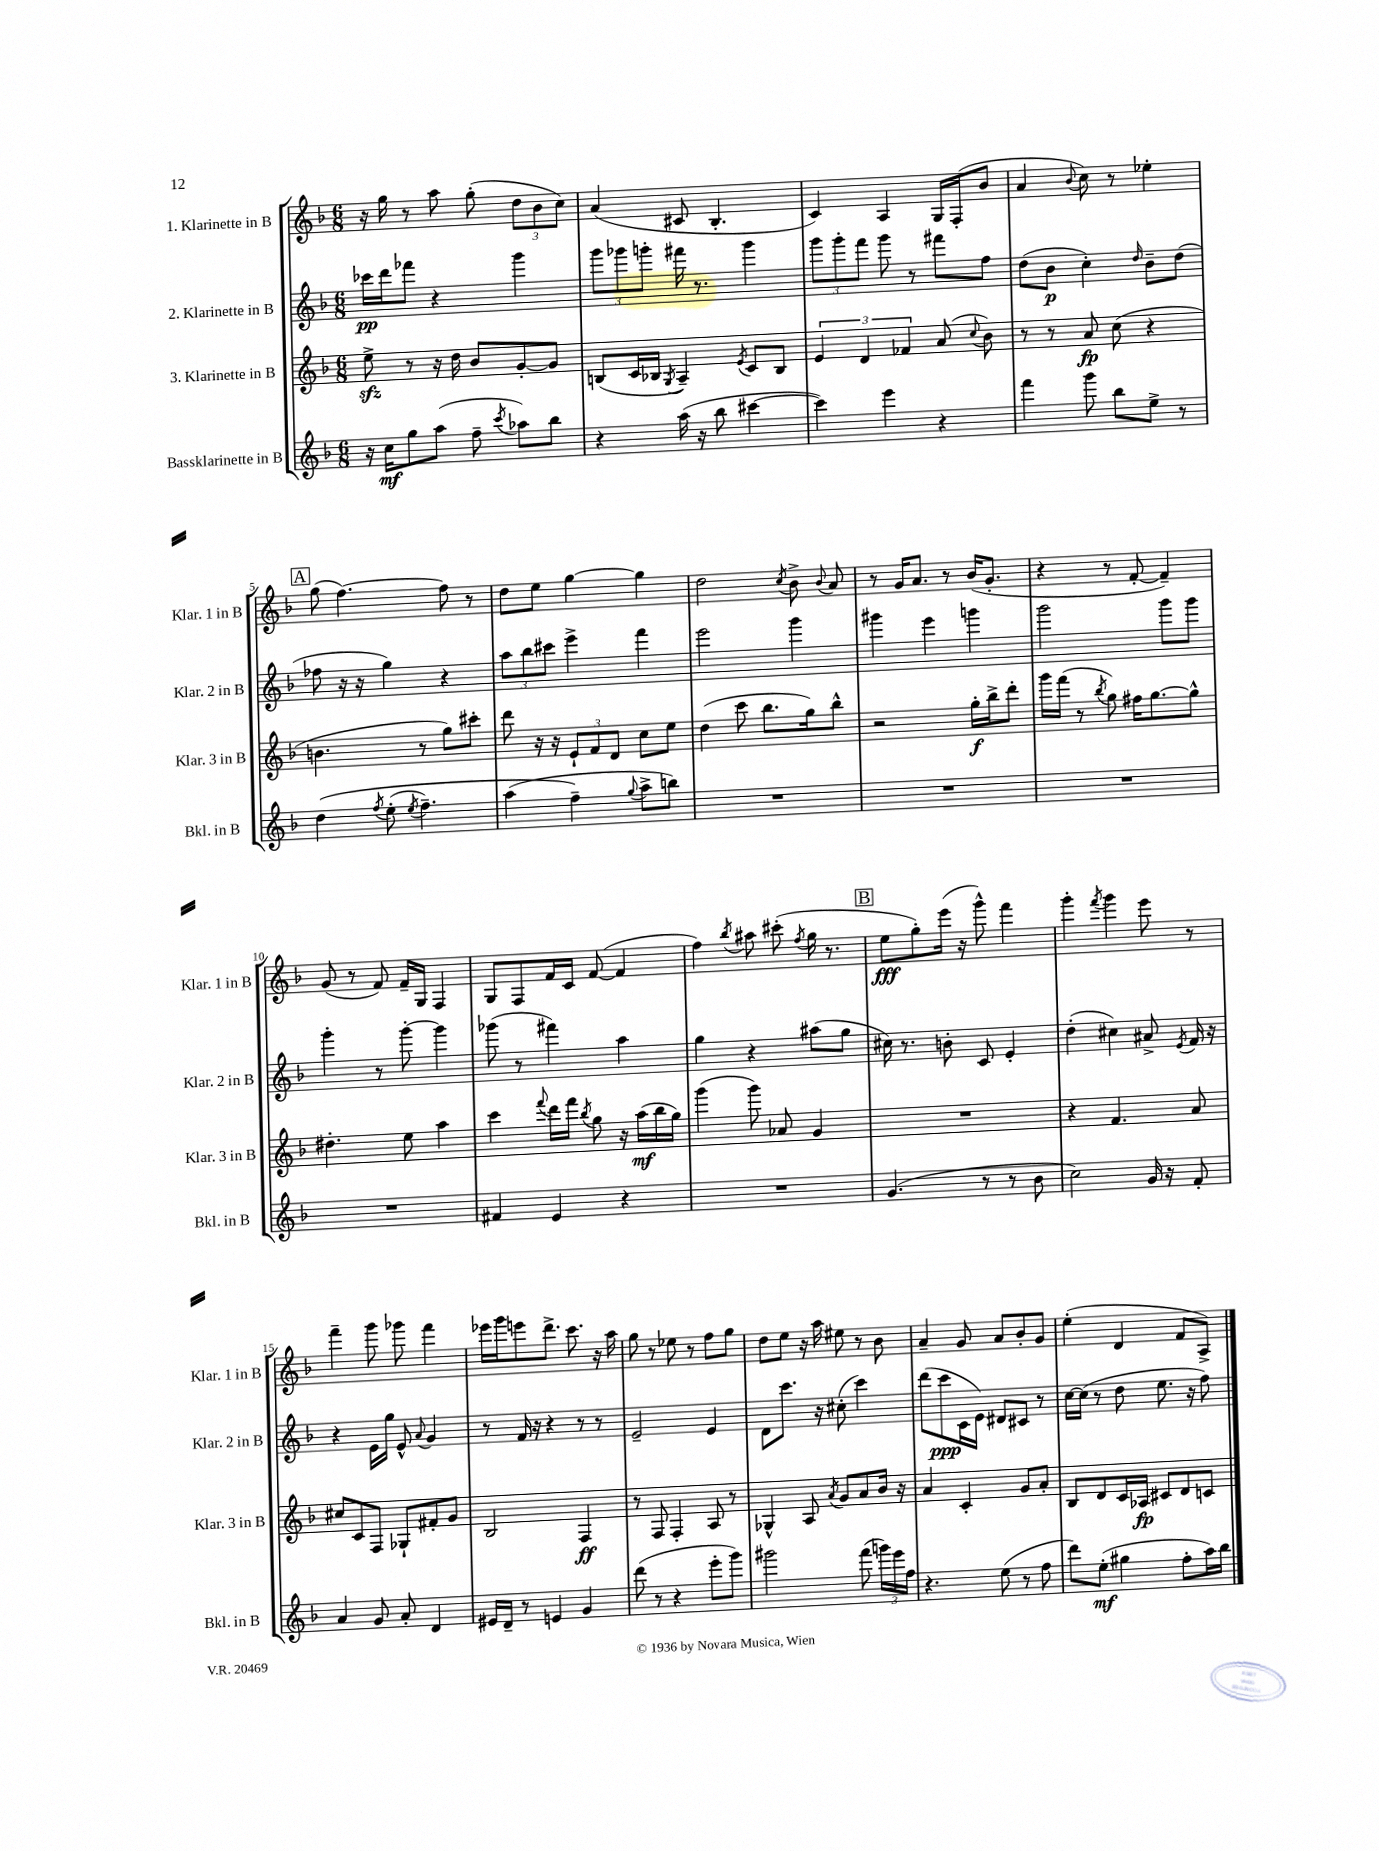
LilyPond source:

<<
\new StaffGroup <<
\new Staff = "s0" \with { instrumentName = "1. Klarinette in B" shortInstrumentName = "Klar. 1 in B" } {
    \clef treble \key f \major \numericTimeSignature \time 6/8
    \autoBeamOff r16 g''16 r8 a''8 g''8-.( \tuplet 3/2 { d''8[ bes'8 c''8]) } |
    a'4( cis'8 bes4.-. |
    c'4) a4 g16[ f16-.( bes'8] |
    a'4 \appoggiatura { bes'8 } c''8) r8 ees''4-. |
    \mark \markup { \box "A" } g''8( f''4.~) f''8 r8 |
    d''8[ e''8] g''4~ g''4 |
    d''2 \acciaccatura { c''8 } bes'8-> \appoggiatura { bes'8 } a'8 |
    r8 g'16[ a'8.] r8 bes'16[( g'8.]-. |
    r4 r8 f'8~-. f'4--) |
    g'8( r8 f'8) f'16[-- g16] f4 |
    g8[ f8 f'16 c'16] f'8~( f'4 |
    f''4) \acciaccatura { bes''8 } ais''8 cis'''8-.( \acciaccatura { f''8 } g''16 r8. |
    \mark \markup { \box "B" } e''8[\fff g''8-.) e'''16]( r16 g'''8-^) f'''4 |
    g'''4-. \acciaccatura { f'''8 } g'''4 e'''8 r8 |
    f'''4-- g'''8 ges'''8 f'''4 |
    ees'''16[ g'''16 e'''8 d'''8.]-> c'''8. r16 a''16 |
    g''8 r8 ees''8 r8 f''8[ g''8] |
    d''8[ e''8] r16 a''16 eis''8 r8 bes'8 |
    a'4-- g'8 a'8[ bes'8-. g'8] |
    e''4-.( d'4 f'8[ a8]->) \bar "|." |
}
\new Staff = "s1" \with { instrumentName = "2. Klarinette in B" shortInstrumentName = "Klar. 2 in B" } {
    \clef treble \key f \major \numericTimeSignature \time 6/8
    \autoBeamOff ces'''16[\pp d'''16 fes'''8] r4 g'''4 |
    \tuplet 3/2 { g'''8[ ges'''8 g'''8]-. } fis'''16 r8. g'''4 |
    \tuplet 3/2 { g'''8[ g'''8-. f'''8] } g'''8 r8 fis'''8[ f''8] |
    d''8[( bes'8]\p c''4-.) \grace { d''16 } bes'8[-- d''8]( |
    \mark \markup { \box "A" } fes''8 r16 r16 g''4) r4 |
    \tuplet 3/2 { a''8[ bes''8 cis'''8] } e'''4-> f'''4 |
    e'''2 g'''4 |
    gis'''4 e'''4 g'''4 |
    g'''2 g'''8[ g'''8] |
    g'''4-. r8 g'''8~-. g'''4 |
    ges'''8( r8 fis'''4) a''4 |
    g''4 r4 ais''8[( g''8] |
    \mark \markup { \box "B" } cis''16) r8. b'8-. c'8 e'4-. |
    d''4-.( cis''4) ais'8-> \acciaccatura { e'8 } f'16 r16 |
    r4 e'16[ g''16] e'8-^ \appoggiatura { a'8 } g'4 |
    r8 f'16 r16 r4 r8 r8 |
    e'2-- e'4 |
    d'8[ c'''8.] r16 cis''8-.( c'''4) |
    d'''8[( c'''8\ppp c'16 e'16]) dis'8[ cis'8] r8 |
    c''16[~ c''16]( r8 d''8 e''8. r16 f''8) \bar "|." |
}
\new Staff = "s2" \with { instrumentName = "3. Klarinette in B" shortInstrumentName = "Klar. 3 in B" } {
    \clef treble \key f \major \numericTimeSignature \time 6/8
    \autoBeamOff e''8->\sfz r8 r16 d''16 bes'8[ g'8~-. g'8] |
    b8[( c'16 bes16] \acciaccatura { g8 } a4--) \acciaccatura { e'8 } c'8[ bes8] |
    \tuplet 3/2 { e'4 d'4 fes'4 } a'8( \appoggiatura { c''8 } bes'8) |
    r8 r8 a'8\fp c''8( r4 |
    \mark \markup { \box "A" } b'4. r8 g''8[) cis'''8]-. |
    d'''8 r16 r16 \tuplet 3/2 { e'8[-! f'8 d'8] } c''8[ e''8] |
    d''4( c'''8 bes''8.[ g''16) bes''8]-^ |
    r2 g''16[-.\f bes''16-> d'''8]-. |
    g'''16[ f'''16]( r8 \acciaccatura { bes''8 } g''8) fis''16[ g''8.~ g''8]-^ |
    dis''4.-. e''8 a''4 |
    c'''4 \appoggiatura { f'''8 } d'''16[ f'''16] \acciaccatura { bes''8 } g''8 r16 a''16[\mf( bes''16 g''16]) |
    g'''4( g'''8) aes'8 g'4 |
    \mark \markup { \box "B" } R2. |
    r4 f'4. a'8 |
    cis''8[ c'8 f8] ges8[-! fis'8-. g'8] |
    bes2 f4\ff |
    r8 f8 f4-. a8 r8 |
    ges4-^ a8 \acciaccatura { a'8 } g'8[ a'8 bes'16] r16 |
    a'4 c'4-. g'8[ a'8]-. |
    bes8[ d'8 c'16 aes16]\fp cis'8[ d'8 c'8] \bar "|." |
}
\new Staff = "s3" \with { instrumentName = "Bassklarinette in B" shortInstrumentName = "Bkl. in B" } {
    \clef treble \key f \major \numericTimeSignature \time 6/8
    \autoBeamOff r16 c''16[\mf g''8 a''8]( f''8-- \acciaccatura { c'''8 } aes''8[) bes''8] |
    r4 a''16( r16 bes''8 cis'''4~ |
    cis'''4) e'''4 r4 |
    f'''4 g'''8 bes''8[ e''8]-> r8 |
    \mark \markup { \box "A" } d''4\( \acciaccatura { f''8 } e''8-.( \acciaccatura { e''8 } f''4.--) |
    a''4( f''4--\) \appoggiatura { g''8 } a''8[-> b''8]) |
    R2. |
    R2. |
    R2. |
    R2. |
    fis'4 e'4 r4 |
    R2. |
    \mark \markup { \box "B" } g'4.( r8 r8 bes'8 |
    c''2) g'16 r16 f'8-. |
    a'4 g'8 a'8-. d'4 |
    eis'16[ d'16]-- r8 e'4 g'4 |
    d'''8( r8 r4 e'''8[-. g'''8]) |
    gis'''2 f'''8( \tuplet 3/2 { g'''16[) e'''16 f''16] } |
    r4. e''8( r8 f''8 |
    d'''8[) e''8]-.\mf( gis''4 f''8[-. a''16) bes''16] \bar "|." |
}
>>
>>
